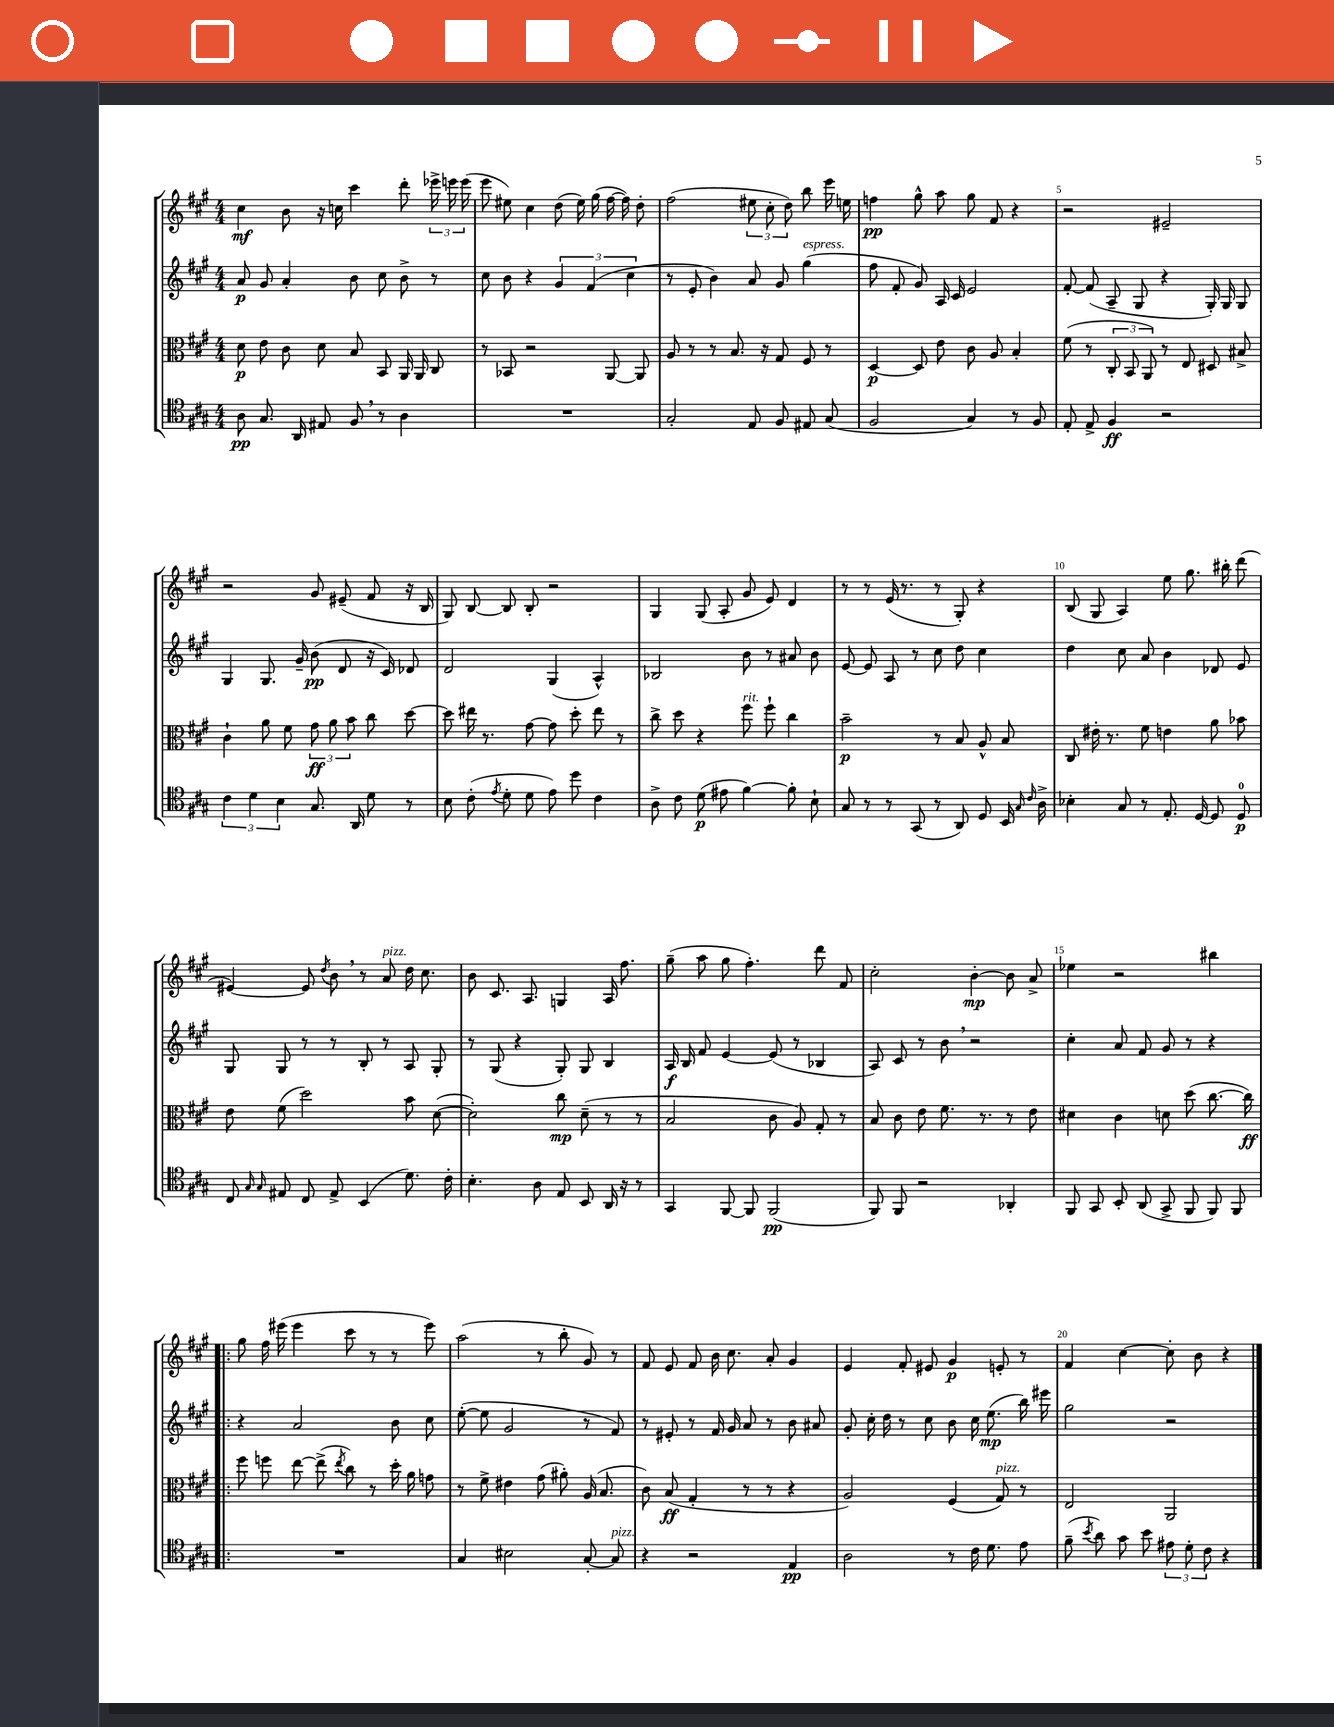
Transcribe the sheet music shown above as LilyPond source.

<<
\new StaffGroup <<
\new Staff = "s0" {
    \clef treble \key a \major \numericTimeSignature \time 4/4
    \autoBeamOff cis''4\mf b'8 r16 c''16 cis'''4 d'''8-. \tuplet 3/2 { ees'''16-> e'''16 e'''16( } |
    e'''8 eis''8) cis''4 d''8( eis''16) gis''16( fis''16~ fis''16) d''8-. |
    fis''2( \tuplet 3/2 { eis''8 cis''8-. d''8) } b''8 e'''16 e''16 |
    f''4\pp gis''8-^ a''8 gis''8 fis'8 r4 |
    r2 eis'2-- |
    r2 gis'8 eis'8--( fis'8 r16 b16 |
    gis8) b8~ b8 b8-. r2 |
    gis4 gis8( a8-. gis'8 e'8) d'4 |
    r8 r8 e'16( r8. r8 gis8-.) r4 |
    b8( gis8 a4) e''8 gis''8. bis''16-. d'''8( |
    eis'4~) eis'8 \acciaccatura { d''8 } b'8 \breathe r8 a'8^\markup { \italic "pizz." } d''16 cis''8. |
    b'8 cis'8. a8. g4 a16 fis''8. |
    gis''8--( a''8 gis''8 fis''4.-.) d'''8 fis'8 |
    cis''2-. b'4~-.\mp b'8 a'8-> |
    ees''4 r2 bis''4 |
    \bar ".|:" gis''8 fis''16 eis'''16( eis'''4 cis'''8 r8 r8 eis'''8) |
    a''2( r8 b''8-. gis'8) r8 |
    fis'8 e'8 fis'8 b'16 cis''8. a'8-. gis'4 |
    e'4 fis'8-. eis'8 gis'4\p e'8-. r8 |
    fis'4 cis''4~ cis''8-. b'8 r4 \bar "|." |
}
\new Staff = "s1" {
    \clef treble \key a \major \numericTimeSignature \time 4/4
    \autoBeamOff a'8\p gis'8 a'4-. b'8 cis''8 b'8-> r8 |
    cis''8 b'8 r4 \tuplet 3/2 { gis'4 fis'4( cis''4 } |
    r8 e'8-. b'4) a'8 gis'8 gis''4^\markup { \italic "espress." }( |
    fis''8 fis'8-. gis'8) a16 cis'16 e'2 |
    fis'8~-. fis'8( a8-- gis8 r4 gis16-.) gis16 gis8 |
    gis4 gis8. gis'16-- b'8\pp( d'8 r16 cis'16) des'8 |
    d'2 gis4( a4-^) |
    bes2 b'8 r8 ais'8 b'8 |
    e'8~ e'8 a8 r8 cis''8 d''8 cis''4 |
    d''4 cis''8 a'8 b'4 des'8 e'8 |
    gis8 gis8 r8 r8 b8-. r8 a8 gis8-. |
    r8 gis8( r4 gis8-.) gis8 b4 |
    a16\f b16 fis'8 e'4~ e'8( r8 bes4 |
    a8) cis'8 r8 b'8 \breathe r2 |
    cis''4-. a'8 fis'8 gis'8 r8 r4 |
    \bar ".|:" r4 a'2 b'8 cis''8 |
    e''8~-.( e''8 gis'2 r8 fis'8) |
    r8 eis'8-. r8 fis'16 gis'16 a'8 r8 b'8 ais'8 |
    gis'8-. cis''16-. d''16 r8 cis''8 b'8 cis''16 e''8.\mp( b''16) eis'''16 |
    gis''2 r2 \bar "|." |
}
\new Staff = "s2" {
    \clef alto \key a \major \numericTimeSignature \time 4/4
    \autoBeamOff d'8\p e'8 cis'8 d'8 b8 b,8 a,16 a,16 cis8 |
    r8 bes,8 r2 a,8~ a,8 |
    a8 r8 r8 b8. r16 gis8 fis8 r8 |
    d4~\p d8 e'8 cis'8 a8 b4-. |
    fis'8( r8 \tuplet 3/2 { cis8-. b,8 a,8) } r8 e8 dis8 bis8-> |
    cis'4-! a'8 fis'8 \tuplet 3/2 { gis'8\ff a'8 b'8 } cis''8 d''8~ |
    d''8 eis''16 r8. gis'8~ gis'8 d''8-. eis''8 r8 |
    cis''8-> d''8 r4 fis''8^\markup { \italic "rit." } fis''8-! cis''4 |
    b'2--\p r8 b8 a8-^ b8 |
    cis8 eis'16-. r8. fis'8 e'4 a'8 bes'8 |
    e'8 fis'8( d''2) b'8 d'8~( |
    d'2-.) cis''8\mp d'8--( r8 r8 |
    b2 cis'8 a8) gis8-. r8 |
    b8 cis'8 e'8 fis'8. r8. r8 e'8 |
    dis'4 cis'4 d'8 d''8( cis''8.~ cis''16\ff) |
    \bar ".|:" fis''8 f''8 e''8~ e''8->( \acciaccatura { e''8 } cis''8) r8 d''16-. a'16 g'8 |
    r8 fis'8-> eis'4 gis'8( ais'8-.) a16( b8. |
    cis'8) b8\ff( gis4-. r8 r8 r4 |
    a2) fis4( gis8^\markup { \italic "pizz." }) r8 |
    e2 a,2 \bar "|." |
}
\new Staff = "s3" {
    \clef tenor \key a \major \numericTimeSignature \time 4/4
    \autoBeamOff a8\pp gis8. a,16 eis8 fis8 \breathe r8 a4 |
    R1 |
    gis2-. e8 fis8 eis8 gis8( |
    fis2 gis4) r8 fis8 |
    e8-. e8-> fis4\ff r2 |
    \tuplet 3/2 { cis'4 d'4 b4 } gis8. a,16 d'8 r8 |
    b8 cis'8-.( \acciaccatura { e'8 } d'8-. d'8 e'8) d''8 cis'4 |
    a8-> cis'8 d'8\p( eis'8 fis'4~) fis'8-. b8-! |
    gis8 r8 r8 gis,8( r8 a,8) d8 b,16 \grace { gis16 cis'16 } a16-> |
    bes4-. gis8 r8 e8.-. d16~ d8 d8-0\p |
    cis8 \grace { gis16 gis16 } eis8 cis8 eis8-> b,4( d'8.) cis'16-. |
    b4.-. a8 e8 b,8 a,16 r16 r8 |
    gis,4 fis,8~ fis,8 fis,2\pp( |
    fis,8) fis,8 r2 aes,4-. |
    fis,8 gis,8 b,8-. a,8( gis,8-> fis,8 fis,8) fis,8 |
    \bar ".|:" R1 |
    gis4 bis2 gis8~-. gis8^\markup { \italic "pizz." } |
    r4 r2 e4\pp |
    a2 r8 cis'16 d'8. e'8 |
    fis'8--( \acciaccatura { b'8 } a'8) gis'8 b'8 \tuplet 3/2 { eis'8 d'8-. cis'8 } r4 \bar "|." |
}
>>
>>
\layout { \context { \Score \override BarNumber.break-visibility = ##(#f #t #t) barNumberVisibility = #(every-nth-bar-number-visible 5) } }
